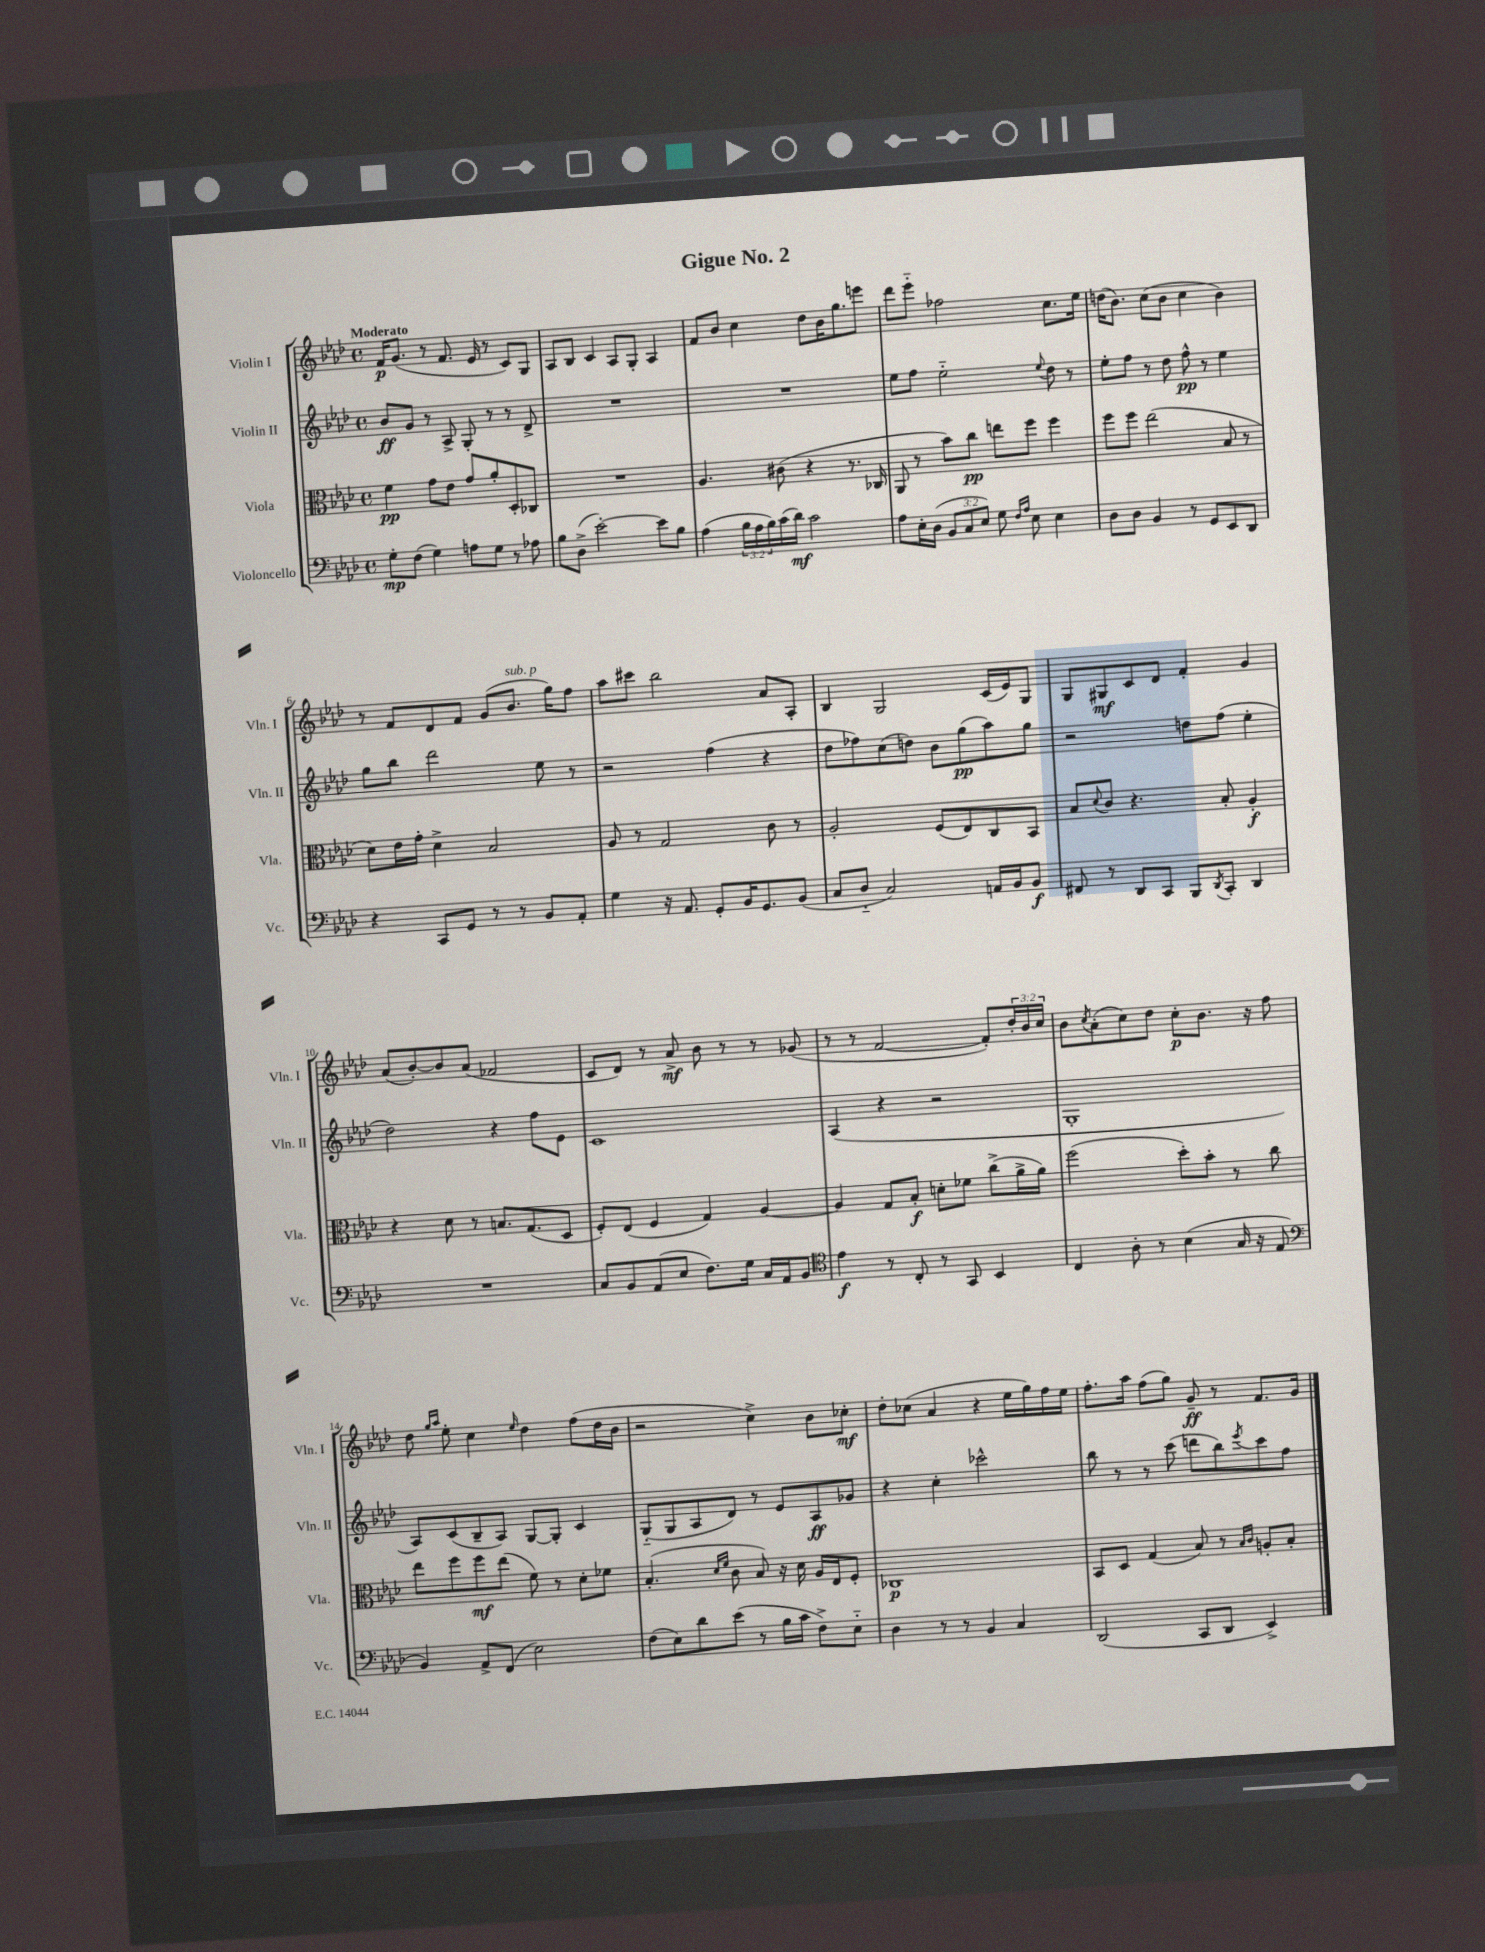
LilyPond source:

\header { title = "Gigue No. 2" }
<<
\new StaffGroup <<
\new Staff = "s0" \with { instrumentName = "Violin I" shortInstrumentName = "Vln. I" } {
    \clef treble \key aes \major \defaultTimeSignature \time 4/4 \override Staff.TupletNumber.text = #tuplet-number::calc-fraction-text \tempo "Moderato"
    f'16\p g'8.( r8 f'8. ees'16 r8 c'8) g8 |
    aes8 bes8 c'4 aes8 g8-. aes4 |
    f'8 bes'8 c''4 des''8 bes'16 g''8. e'''8 |
    des'''8 ees'''8-_ fes''2 c''8. ees''16 |
    d''16( bes'8.) c''8( bes'8 c''4 bes'4) |
    r8 f'8 des'8 f'8 g'8( bes'8.^\markup { \italic "sub. p" } g''16) f''8 |
    aes''8 cis'''8 bes''2 aes'8 aes8-. |
    bes4 g2 c'16( ees'16) g8 |
    g8 gis8\mf c'8 des'8 f'4-. g'4 |
    aes'8( bes'8~-.) bes'8 aes'8( fes'2 |
    c'8 des'8) r8 aes'8->\mf bes'8 r8 r8 ges'8( |
    r8 r8 f'2~ f'8-.) \tuplet 3/2 { des''16-. bes'16 c''16 } |
    bes'8 \acciaccatura { c''8 } aes'8-.( c''8) des''8 c''8-.\p bes'8. r16 f''8 |
    des''8 \grace { g''16 aes''16 } ees''8-. c''4 \grace { ees''16 } des''4 f''8( des''16 bes'16 |
    r2 c''4->) bes'8 ces''8-.\mf |
    des''8-. ces''8( aes'4 r4 ees''16 g''16) f''16 ees''16 |
    f''8.-. aes''16 f''8( g''8) g'8--\ff r8 f'8. g'16 \bar "|." |
}
\new Staff = "s1" \with { instrumentName = "Violin II" shortInstrumentName = "Vln. II" } {
    \clef treble \key aes \major \defaultTimeSignature \time 4/4
    bes'8\ff g'8 r8 aes8-> g8-. r8 r8 des'8-> |
    R1 |
    R1 |
    ees''8 f''8 ees''2-_ \appoggiatura { ees''8 } des''8 r8 |
    ees''8-. f''8 r8 des''8 f''8-^\pp r8 ees''4 |
    g''8 bes''8 des'''2 ees''8 r8 |
    r2 f''4( r4 |
    des''8 fes''8) c''8( d''8) bes'8 g''8\pp( aes''8) g''8 |
    r2 d''8 f''8( ees''4-. |
    des''2) r4 f''8 ees'8 |
    c'1 |
    aes4( r4 r2 |
    g1-. |
    aes8) c'8( bes8-- aes8) g8~ g8-. c'4 |
    g8-_( g8 aes8 des'8) r8 ees'8 aes8\ff ges'8 |
    r4 c''4-. ces'''2-^ |
    bes''8 r8 r8 c'''8( d'''8 bes''8) \acciaccatura { ees'''8 } c'''8 f''8 \bar "|." |
}
\new Staff = "s2" \with { instrumentName = "Viola" shortInstrumentName = "Vla." } {
    \clef alto \key aes \major \defaultTimeSignature \time 4/4
    f'4\pp g'8 ees'8 g'8 aes'8-. des8-. ces8 |
    R1 |
    aes4. cis'8( r4 r8. ces16 |
    aes,8 r8 bes'8) c''8\pp e''8 f''8 f''4 |
    f''8 f''8 ees''2( bes8 r8 |
    des'8) ees'16 g'16-. des'4-> bes2 |
    aes8 r8 g2 c'8 r8 |
    aes2-. f8( ees8) c8 bes,8 |
    bes8 \appoggiatura { des'8 } c'8 r4. bes8-. aes4-.\f |
    r4 des'8 r8 b8. g8.( des8 |
    f8-.) ees8( f4 g4) aes4~ |
    aes4 g8 bes8-.\f d'8-. fes'8 c''8->( aes'16-> aes'16) |
    f''2( des''8-.) bes'8-. r8 c''8 |
    ees''8 f''8 f''8\mf ees''8( f'8) r8 des'8-. fes'8 |
    bes4.-.( \grace { des'16 f'16 } c'8 bes8) r16 des'16 aes16 ees16 f8-. |
    ces1\p |
    bes,8 des8 g4( bes8) r8 \grace { bes16 c'16 } a8-. bes8-. \bar "|." |
}
\new Staff = "s3" \with { instrumentName = "Violoncello" shortInstrumentName = "Vc." } {
    \clef bass \key aes \major \defaultTimeSignature \time 4/4 \override Staff.TupletNumber.text = #tuplet-number::calc-fraction-text
    g8-.\mp f8( g4) a8 g8 r8 aes8 |
    bes8 des8->( ees'2~-.) ees'8 bes8 |
    aes4( \tuplet 3/2 { bes16 aes16 bes16) } c'16( des'16\mf) c'2 |
    aes8 ees16-. des16( \tuplet 3/2 { bes,8 c8 ees8) } g8 \grace { f16 aes16 } ees8 ees4 |
    des8 des8 bes,4 r8 g,8 ees,8 des,8 |
    r4 c,8 g,8 r8 r8 bes,8 aes,8-. |
    g4 r16 aes,8. g,8-. bes,16 g,8. bes,8( |
    c8 des8-_ c2) a,16 bes,16 bes,8\f |
    fis,8 r8 des,8 c,8 bes,,8 \acciaccatura { des,8 } c,8-. des,4 |
    R1 |
    c8 bes,8 aes,8( ees8 f8.) g16 c16 aes,16 bes,8 |
    \clef tenor ees'4\f r8 c8-. r8 g,8 bes,4 |
    c4 aes8-. r8 bes4( g16 r16 ees8 |
    \clef bass bes,4) aes,8-> f,8( ees2) |
    f8( ees8) des'8 ees'8( r8 bes16 c'16 f8->) ees8-_ |
    des4 r8 r8 bes,4 c4 |
    des,2( c,8 des,8 ees,4->) \bar "|." |
}
>>
>>
